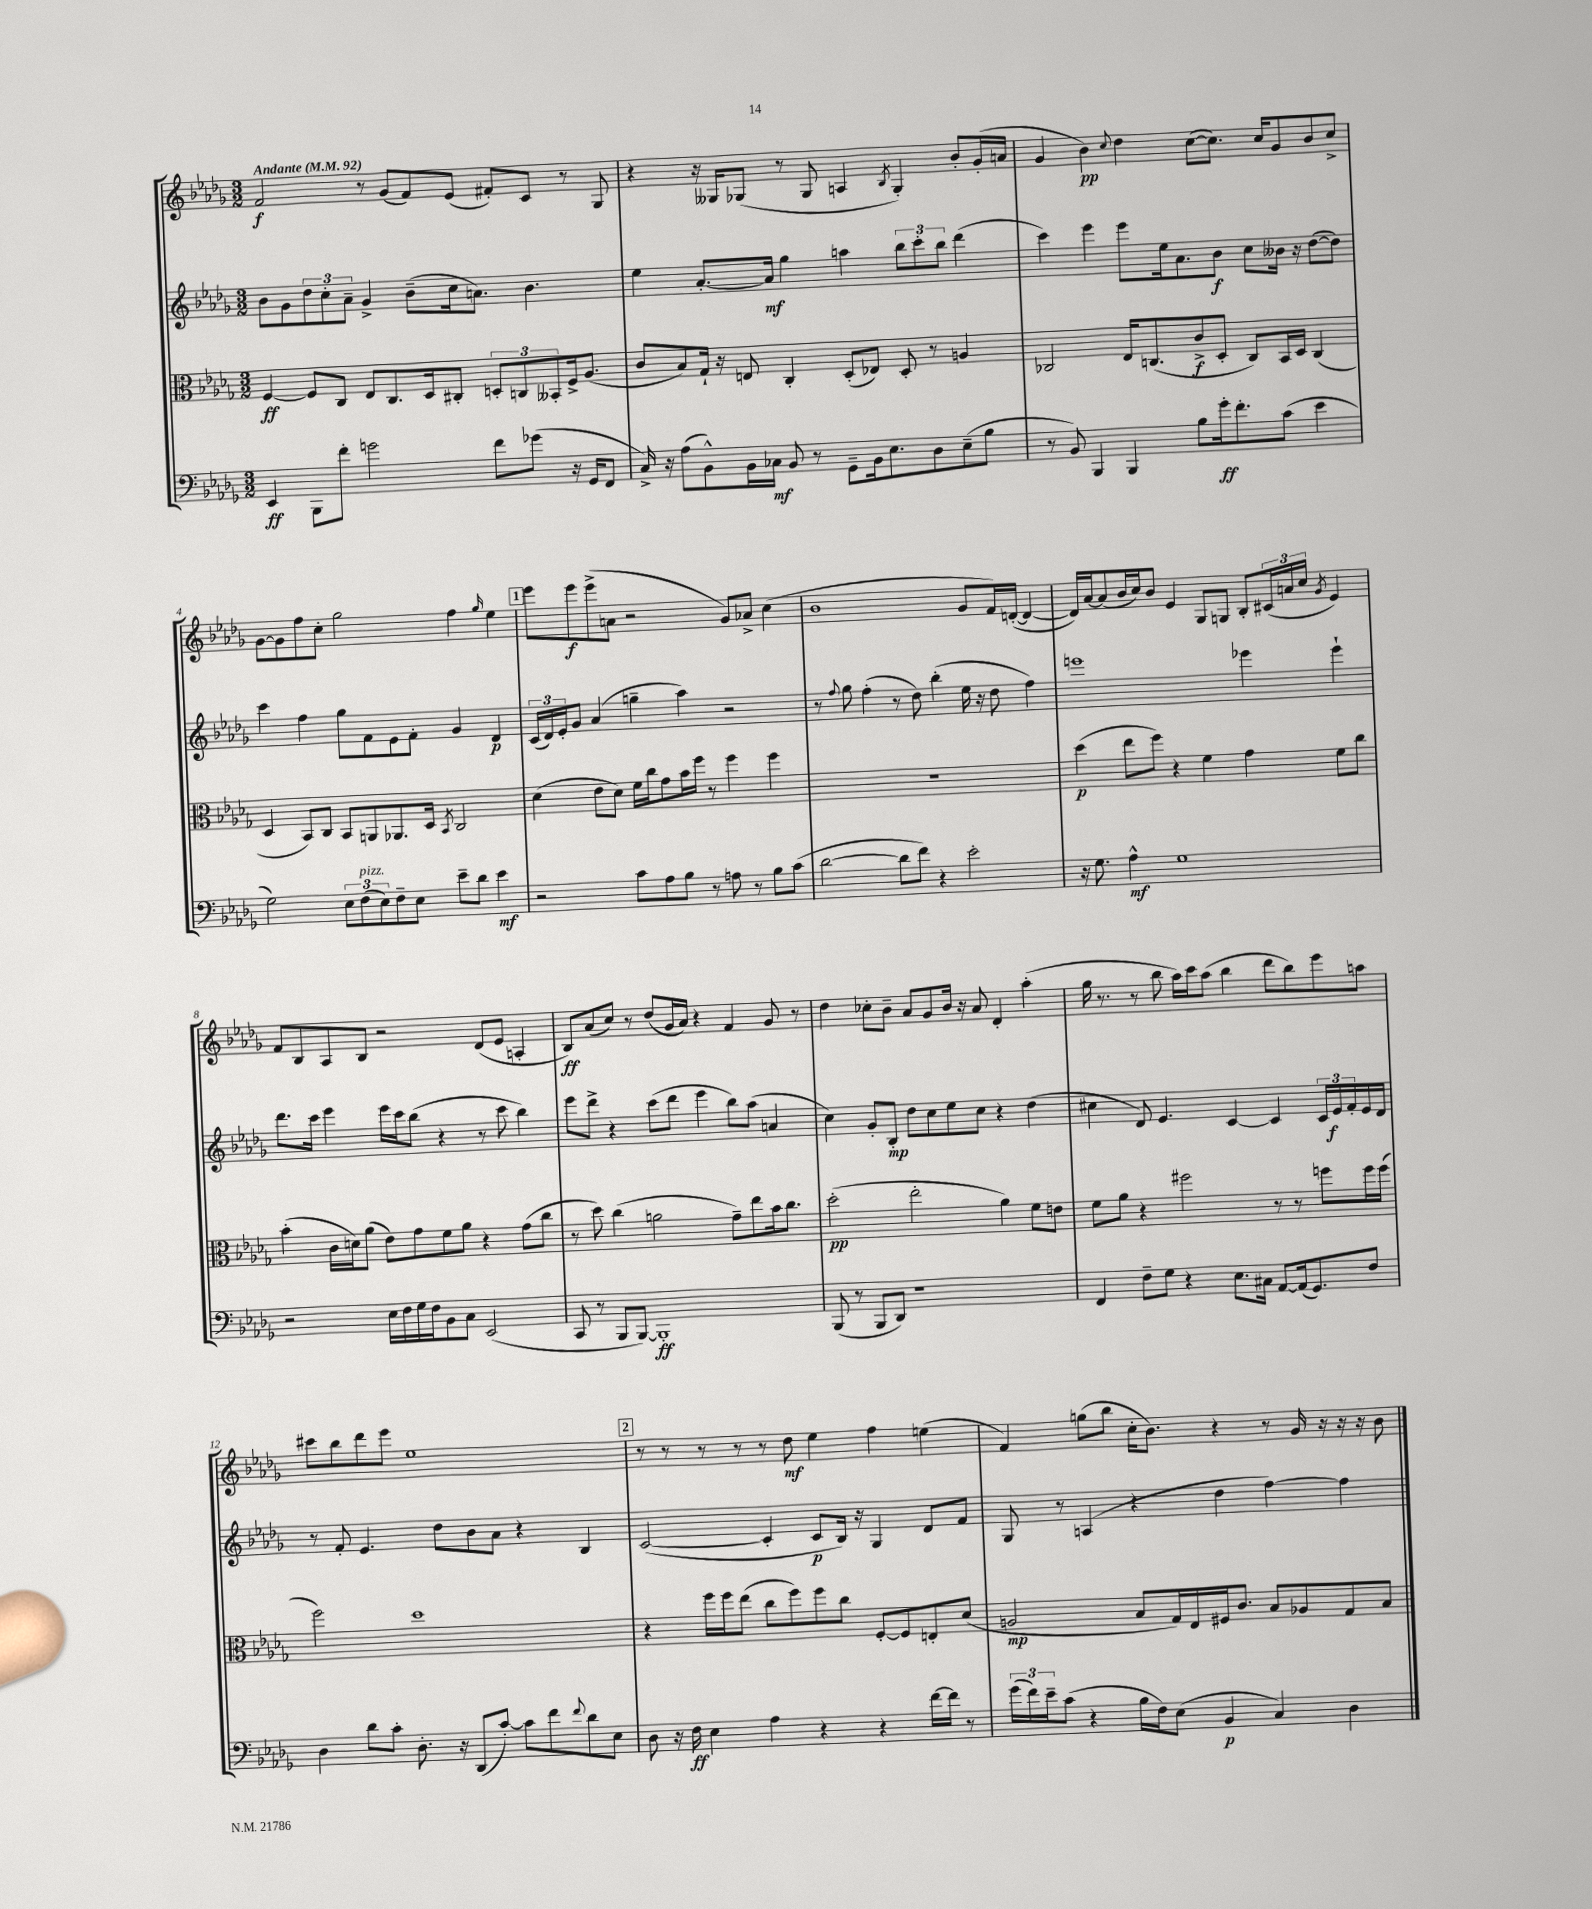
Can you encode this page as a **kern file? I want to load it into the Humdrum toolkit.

**kern	**dynam	**kern	**dynam	**kern	**dynam	**kern	**dynam
*part4	*part4	*part3	*part3	*part2	*part2	*part1	*part1
*staff4	*staff4	*staff3	*staff3	*staff2	*staff2	*staff1	*staff1
*clefF4	*	*clefC3	*	*clefG2	*	*clefG2	*
*k[b-e-a-d-g-]	*	*k[b-e-a-d-g-]	*	*k[b-e-a-d-g-]	*	*k[b-e-a-d-g-]	*
*M3/2	*	*M3/2	*	*M3/2	*	*M3/2	*
*MM92	*	*MM92	*	*MM92	*	*MM92	*
=1	=1	=1	=1	=1	=1	=1	=1
!	!	!	!	!	!	!LO:TX:a:B:t=Andante	!
4EE-/	ff	[4F/	ff	8b-\L	.	2f/	f
.	.	.	.	8g-\	.	.	.
8BBB-\L	.	8F/L]	.	12dd-\	.	.	.
.	.	.	.	12cc'\	.	.	.
8f'\J	.	8C/J	.	.	.	.	.
.	.	.	.	12a-~\J	.	.	.
2gn\	.	8E-/L	.	4g-^/	.	8r	.
.	.	8.C/	.	.	.	(8g-/L	.
.	.	.	.	(8b-~\L	.	8f/)	.
.	.	16D-/k	.	.	.	.	.
.	.	8C#X'/J	.	16cc\k	.	(8e-/J	.
.	.	.	.	8.an\J)	.	.	.
8f\L	.	12Dn'/L	.	.	.	8f#X'/L)	.
.	.	12Cn/	.	.	.	.	.
(8g-X\J	.	.	.	4.b-\	.	8c/J	.
.	.	12BB--X'/	.	.	.	.	.
16r	.	16F^/k	.	.	.	8r	.
16GG-/KL	.	(8.A-/J	.	.	.	.	.
8FF/J	.	.	.	.	.	8G-/	.
=2	=2	=2	=2	=2	=2	=2	=2
16C^/)	.	8c/L	.	4ee-\	.	4r	.
16r	.	.	.	.	.	.	.
(8A-\L	.	8B-/)	.	.	.	.	.
8BB-^^\)	.	16G-`/Jk	.	[8.a-'/L	.	16r	.
.	.	16r	.	.	.	16G--X/KL	.
16BB-\L	.	8En/	.	.	.	(8G-X/J	.
16C-X\JJ	mf	.	.	16a-/Jk]	mf	.	.
8BB-/	.	4C'/	.	4gg-\	.	8r	.
8r	.	.	.	.	.	8G-/	.
8GG-~\L	.	(8D-'/L	.	4aan\	.	4An/	.
16BB-\k	.	8E-X/J)	.	.	.	.	.
8.E-\	.	.	.	.	.	.	.
.	.	.	.	.	.	8qB-/	.
.	.	8D-'/	.	12bb-\L	.	4G-'/)	.
.	.	.	.	12ccc'\	.	.	.
8D-\	.	8r	.	.	.	.	.
.	.	.	.	12bb-\J	.	.	.
(8E-~\	.	4An/	.	(4ddd-\	.	8b-'/L	.
8B-\J	.	.	.	.	.	(16g-'/L	.
.	.	.	.	.	.	16an/JJ	.
=3	=3	=3	=3	=3	=3	=3	=3
8r	.	2C-X/	.	4ccc\)	.	4g-/	.
8BB-/)	.	.	.	.	.	.	.
4BBB-/	.	.	.	4eee-\	.	4b-\)	pp
.	.	.	.	.	.	8qqcc/	.
4BBB-/	.	16E-/KL	.	8eee-\L	.	4dd-\	.
.	.	(8.Cn/	.	.	.	.	.
.	.	.	.	16ee-\k	.	.	.
.	.	.	.	8.a-\	.	.	.
8B-\L	.	8c^/	f	.	.	([8cc\L	.
16g-'\k	ff	8D-'/J	.	8b-\J	f	8.cc\J])	.
8.f'\	.	.	.	.	.	.	.
.	.	8C/L)	.	8cc\L	.	.	.
.	.	.	.	.	.	16cc/KL	.
(8c\J	.	16BB-/L	.	16b--X\Jk	.	8g-/	.
.	.	16D-/JJ	.	16r	.	.	.
4e-\	.	(4C/	.	([8dd-\L	.	8b-/	.
.	.	.	.	8dd-\J])	.	8cc^/J	.
!!LO:LB:g=z
=4	=4	=4	=4	=4	=4	=4	=4
2G-\)	.	4D-/	.	4ccc\	.	[8g-\L	.
.	.	.	.	.	.	8g-\]	.
.	.	8BB-/L)	.	4ff\	.	8ff\	.
.	.	8C/J	.	.	.	8cc'\J	.
12E-\L	.	8BB-/L	.	8gg-\L	.	2gg-\	.
!LO:TX:a:i:t=pizz.	!	!	!	!	!	!	!
(12F\	.	.	.	.	.	.	.
.	.	8AAn/	.	8f\	.	.	.
12E-\)	.	.	.	.	.	.	.
8F~\	.	8.AA-X/	.	8e-\	.	.	.
8E-\J	.	.	.	8f'\J	.	.	.
.	.	16D-/Jk	.	.	.	.	.
.	.	8qBB-/	.	.	.	.	.
8e-~\L	.	2C/	.	4g-/	.	4ff\	.
8d-\J	.	.	.	.	.	.	.
.	.	.	.	.	.	16qqgg-/	.
4e-\	mf	.	.	4d-/	p	4ee-\	.
!!LO:REH:place=s1:t=1
=5	=5	=5	=5	=5	=5	=5	=5
2r	.	(4d-\	.	(24c/LL	.	8eee-\L	.
.	.	.	.	24d-/)	.	.	.
.	.	.	.	24e-'/J	.	.	.
.	.	.	.	8g-/J	.	8eee-\	f
.	.	8e-\L	.	(4a-/	.	(8eee-^\	.
.	.	8d-\J)	.	.	.	8an\J	.
8c\L	.	16f\LL	.	4ggn~\	.	2r	.
.	.	16cc\J	.	.	.	.	.
8A-\	.	8g-\	.	.	.	.	.
8B-\J	.	16b-\L	.	4aa-\)	.	.	.
.	.	16ff\JJ	.	.	.	.	.
8r	.	8r	.	.	.	.	.
8An\	.	4ff\	.	2r	.	8g-/L)	.
8r	.	.	.	.	.	8a-X^/J	.
8B-\L	.	4ff\	.	.	.	(4cc\	.
(8c\J	.	.	.	.	.	.	.
=6	=6	=6	=6	=6	=6	=6	=6
[2d-\	.	1.r	.	8r	.	1b-	.
.	.	.	.	8qqff/	.	.	.
.	.	.	.	8gg-\	.	.	.
.	.	.	.	(4ff'\	.	.	.
8d-\L]	.	.	.	8r	.	.	.
8f\J)	.	.	.	8dd-\)	.	.	.
4r	.	.	.	(4bb-'\	.	.	.
2e-'\	.	.	.	16ee-\	.	8g-/L	.
.	.	.	.	16r	.	.	.
.	.	.	.	8dd-\	.	16f/L)	.
.	.	.	.	.	.	([16dn'/JJ	.
.	.	.	.	4ff\)	.	4d/_	.
=7	=7	=7	=7	=7	=7	=7	=7
16r	.	(4dd-\	p	1eeen	.	16d/LL])	.
8.G-\	.	.	.	.	.	[16a-/J	.
.	.	.	.	.	.	(8a-/]	.
4A-^^\	mf	8ee-\L	.	.	.	16b-/L	.
.	.	.	.	.	.	16cc/J)	.
.	.	8ff\J)	.	.	.	8b-/J	.
1G-	.	4r	.	.	.	4e-/	.
.	.	4f\	.	.	.	8G-/L	.
.	.	.	.	.	.	8Gn/J	.
.	.	4g-\	.	4eee-X\	.	8B-'/L	.
.	.	.	.	.	.	(24c#X/L	.
.	.	.	.	.	.	24an/	.
.	.	.	.	.	.	24cc/JJ	.
.	.	.	.	.	.	8qg-/	.
.	.	8f\L	.	4eee-`\	.	4e-/)	.
.	.	8cc\J	.	.	.	.	.
!!LO:LB:g=z
=8	=8	=8	=8	=8	=8	=8	=8
2r	.	(4b-'\	.	8.ddd-\L	.	8f/L	.
.	.	.	.	.	.	8B-/	.
.	.	.	.	16ccc\Jk	.	.	.
.	.	16c\LL	.	4eee-\	.	8A-/	.
.	.	16dn\J)	.	.	.	.	.
.	.	(8a-\J	.	.	.	8B-/J	.
16E-\LL	.	8e-\L)	.	16eee-\LL	.	2r	.
16F\	.	.	.	16ccc\J	.	.	.
16G-\	.	8g-\	.	(8bb-\J	.	.	.
16F\J	.	.	.	.	.	.	.
8BB-\	.	8f\	.	4r	.	.	.
8C\J	.	8a-\J	.	.	.	.	.
(2EE-/	.	4r	.	8r	.	(8d-/L	.
.	.	.	.	8ccc\	.	8e-/J	.
.	.	(8g-\L	.	4bb-\)	.	4An'/	.
.	.	8cc\J	.	.	.	.	.
=9	=9	=9	=9	=9	=9	=9	=9
8CC/	.	8r	.	8eee-\L	.	8B-/L)	ff
8r	.	8dd-\)	.	8ddd-^\J	.	(8a-/	.
8BBB-/L	.	(4cc\	.	4r	.	8cc/J)	.
[8BBB-/J)	.	.	.	.	.	8r	.
1BBB-']	ff	2an\	.	(8ccc\L	.	(8dd-/L	.
.	.	.	.	8ddd-\J	.	16g-/L	.
.	.	.	.	.	.	16a-/JJ)	.
.	.	.	.	4eee-\	.	4r	.
.	.	8g-~\L)	.	8bb-\L)	.	4f/	.
.	.	8ee-\	.	(8aa-\J	.	.	.
.	.	16b-\k	.	4an/	.	8g-/	.
.	.	8.cc\J	.	.	.	.	.
.	.	.	.	.	.	8r	.
=10	=10	=10	=10	=10	=10	=10	=10
(8BBB-/	.	(2dd-'\	pp	4cc\)	.	4dd-\	.
8r	.	.	.	.	.	.	.
8BBB-/L	.	.	.	8g-'/L	.	8cc-X'\L	.
8DD-/J)	.	.	.	8B-'/J	mp	8b-~\J	.
1r	.	2ee-'\	.	8dd-\L	.	8a-/L	.
.	.	.	.	8cc\	.	8g-/	.
.	.	.	.	8ee-\	.	16b-/Jk	.
.	.	.	.	.	.	16r	.
.	.	.	.	8cc\J	.	8a-/	.
.	.	4a-\)	.	4r	.	4d-'/	.
.	.	8f\L	.	(4dd-\	.	(4aa-'\	.
.	.	8en\J	.	.	.	.	.
=11	=11	=11	=11	=11	=11	=11	=11
4FF/	.	8f\L	.	4cc#X\	.	16gg-\	.
.	.	.	.	.	.	8.r	.
.	.	8a-\J	.	.	.	.	.
8F~\L	.	4r	.	8d-/)	.	8r	.
8G-\J	.	.	.	4.e-/	.	8bb-\	.
4r	.	2ff#X\	.	.	.	16aa-\LL)	.
.	.	.	.	.	.	16ccc\J	.
.	.	.	.	.	.	(8aa-\J	.
8.E-\L	.	.	.	[4c/	.	4bb-\	.
16C#X\Jk	.	.	.	.	.	.	.
[8AA-/L	.	8r	.	4c/]	.	8ddd-\L	.
(16AA-/k]	.	8r	.	.	.	8bb-\)	.
8.GG-/)	.	.	.	.	.	.	.
.	.	8ffn\L	.	24c/LL	.	8eee-\	.
.	.	.	.	24e-/	f	.	.
.	.	.	.	24f'/	.	.	.
8F/J	.	16ff\L	.	16e-/	.	8aan\J	.
.	.	(16ff\JJ	.	16d-/JJ	.	.	.
!!LO:LB:g=z
=12	=12	=12	=12	=12	=12	=12	=12
4D-\	.	2ff\)	.	8r	.	8ccc#X\L	.
.	.	.	.	8f'/	.	8bb-\	.
8d-\L	.	.	.	4.e-/	.	8ddd-\	.
8c'\J	.	.	.	.	.	8eee-\J	.
8.D-'\	.	1dd-	.	.	.	1ee-	.
.	.	.	.	8dd-\L	.	.	.
16r	.	.	.	.	.	.	.
(8DD-/L	.	.	.	8b-\	.	.	.
[8c'/J)	.	.	.	8a-\J	.	.	.
8c\L]	.	.	.	4r	.	.	.
8f\	.	.	.	.	.	.	.
8qqf/	.	.	.	.	.	.	.
8d-\	.	.	.	4B-/	.	.	.
8E-\J	.	.	.	.	.	.	.
!!LO:REH:place=s1:t=2
=13	=13	=13	=13	=13	=13	=13	=13
8D-\	.	4r	.	([2c/	.	8r	.
16r	.	.	.	.	.	8r	.
16F\	ff	.	.	.	.	.	.
4E-\	.	16ff\LL	.	.	.	8r	.
.	.	16ff\J	.	.	.	.	.
.	.	(8ee-\J	.	.	.	8r	.
4A-\	.	8cc\L	.	4c'/]	.	8r	.
.	.	8ff\)	.	.	.	8dd-\	mf
4r	.	8ff\	.	8c/L	p	4ee-\	.
.	.	8cc\J	.	16B-/Jk)	.	.	.
.	.	.	.	16r	.	.	.
4r	.	[8F'/L	.	4G-/	.	4ff\	.
.	.	8F/]	.	.	.	.	.
[16f\LL	.	8En'/	.	8d-/L	.	(4een\	.
16f\JJ]	.	.	.	.	.	.	.
8r	.	(8d-/J	.	8f/J	.	.	.
=14	=14	=14	=14	=14	=14	=14	=14
(24g-\LL	.	2An/	mp	8G-/	.	4f/)	.
24f\)	.	.	.	.	.	.	.
24e-~\J	.	.	.	.	.	.	.
(8c\J	.	.	.	8r	.	.	.
4r	.	.	.	(4An/	.	(8ggn\L	.
.	.	.	.	.	.	8bb-\J	.
16B-\LL	.	8B-/L	.	4r	.	16cc'\KL	.
16F\J)	.	.	.	.	.	8.b-\J)	.
(8E-\J	.	16G-/L)	.	.	.	.	.
.	.	16E-/	.	.	.	.	.
4BB-/	p	16F#X/J	.	4dd-\	.	4r	.
.	.	8.c/J	.	.	.	.	.
4C/)	.	8B-/L	.	[4ff\)	.	8r	.
.	.	8A-X/	.	.	.	16g-/	.
.	.	.	.	.	.	16r	.
4D-\	.	8G-/	.	4ff\]	.	16r	.
.	.	.	.	.	.	16r	.
.	.	8B-/J	.	.	.	8b-\	.
==	==	==	==	==	==	==	==
*-	*-	*-	*-	*-	*-	*-	*-
